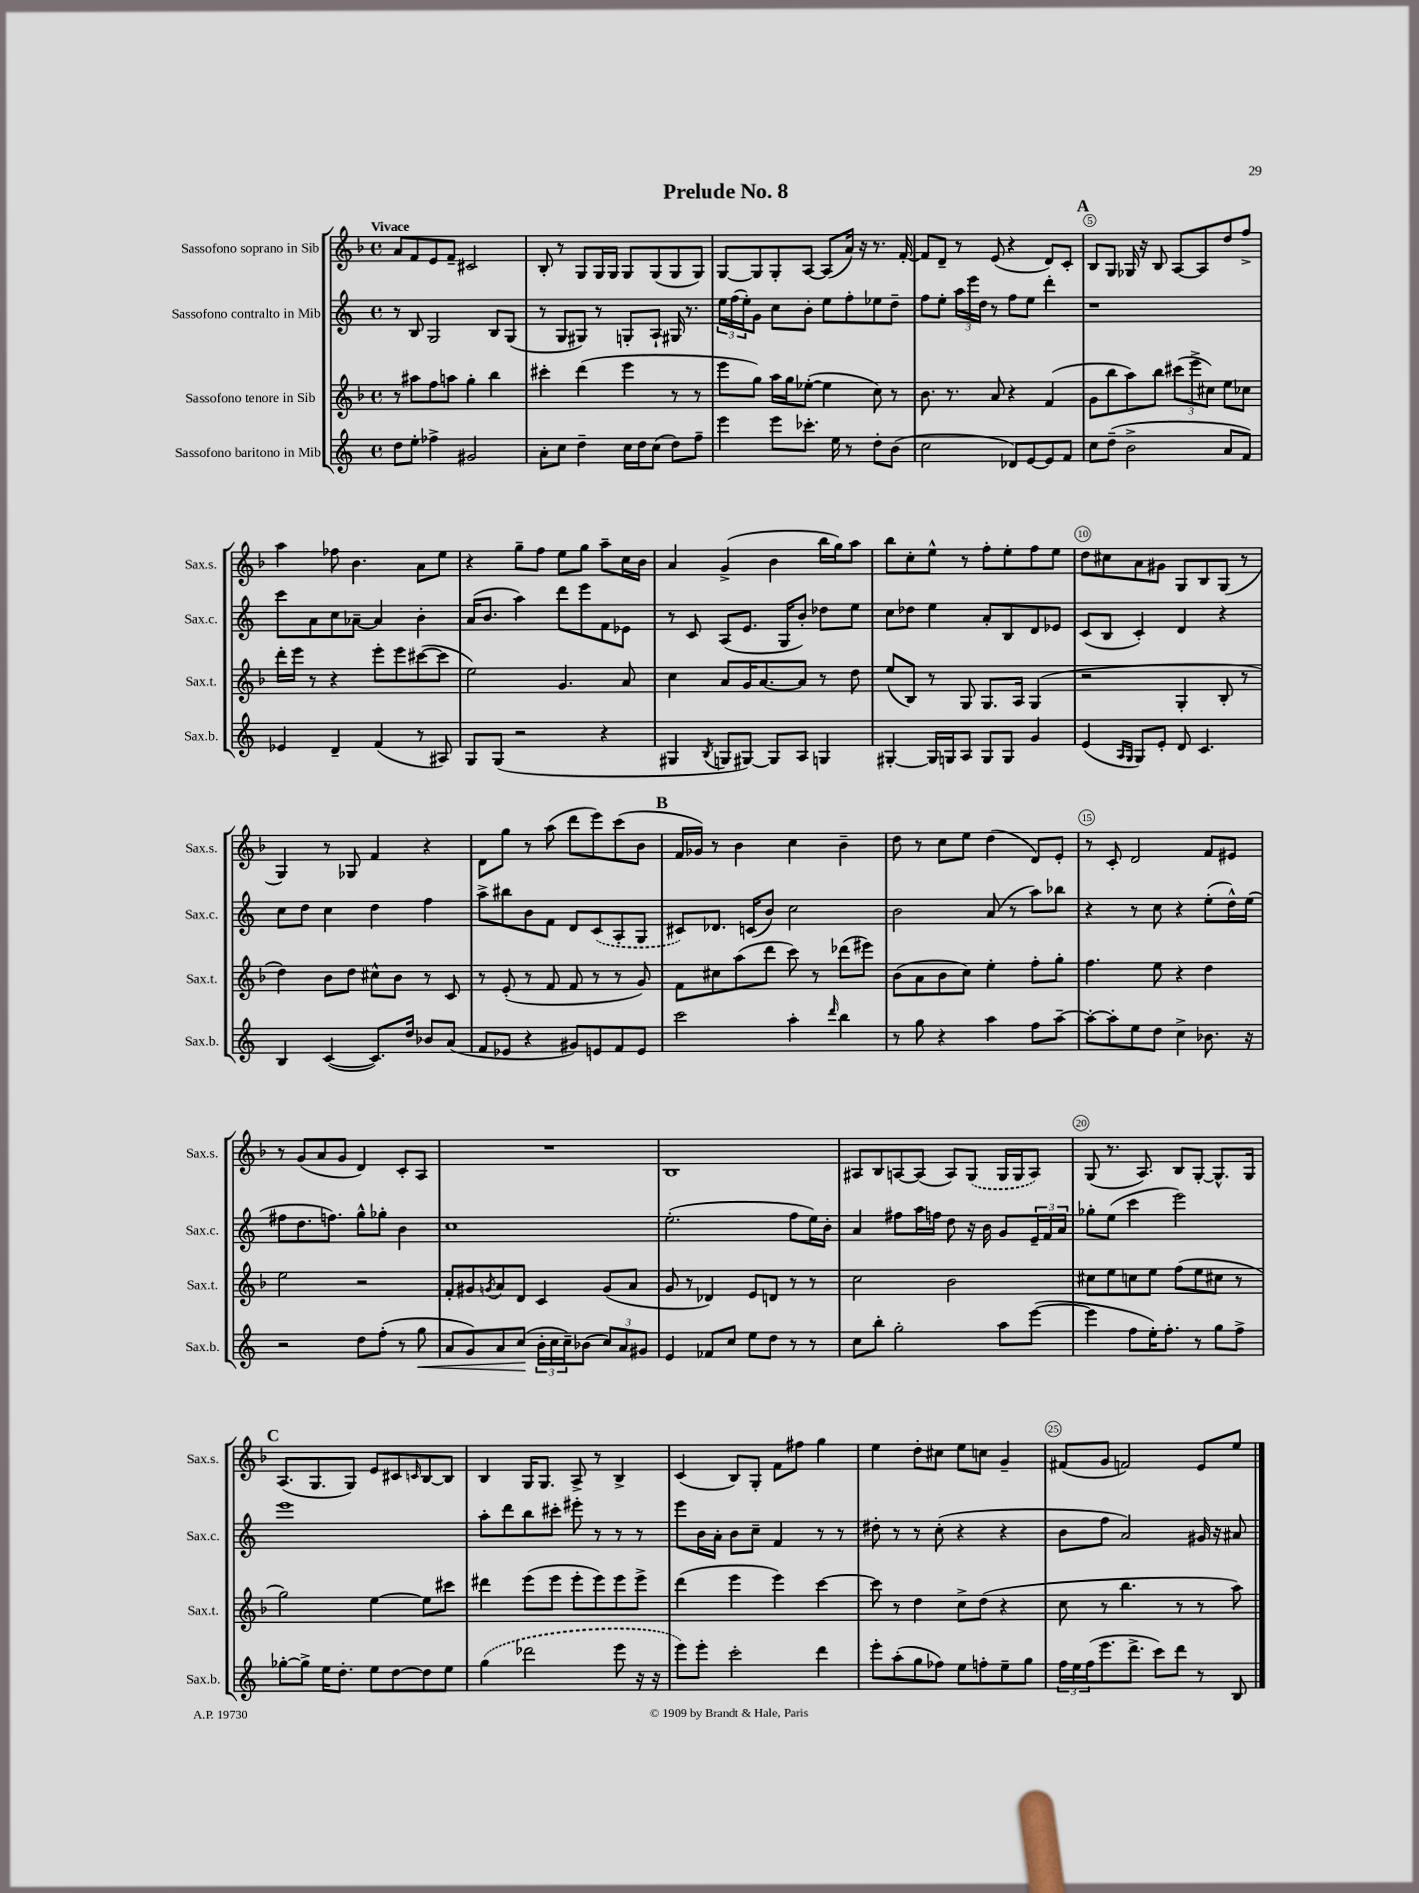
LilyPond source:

\header { title = "Prelude No. 8" }
<<
\new StaffGroup <<
\new Staff = "s0" \with { instrumentName = "Sassofono soprano in Sib" shortInstrumentName = "Sax.s." } {
    \clef treble \key f \major \defaultTimeSignature \time 4/4 \tempo "Vivace"
    a'8 f'8 e'8 f'8-- cis'2 |
    bes8-. r8 g8 g16 g16 g8 g8( g8 g8) |
    g8~ g8 g8-. a8~ a8( a'16) r16 r8. f'16~-. |
    f'8 d'8-- r8 e'8( r4 d'8) c'8-. |
    \mark \markup { \bold "A" } bes8 g8 ges16 r16 bes8 a8~ a8 d''8 f''8-> |
    a''4 fes''8 bes'4. a'8 e''8 |
    r4 g''8-- f''8 e''8 g''8 a''8-- c''16 bes'16 |
    a'4 g'4->( bes'4 bes''16 g''16) a''8 |
    bes''8 c''8-. e''8-^ r8 f''8-. e''8-. f''8 e''8 |
    d''8 cis''8 a'8 gis'8 g8 bes8 g8( r8 |
    g4) r8 ges8 f'4 r4 |
    d'8 g''8 r8 a''8( d'''8 e'''8) c'''8( bes'8 |
    \mark \markup { \bold "B" } f'16 ges'16) r8 bes'4 c''4 bes'4-- |
    d''8 r8 c''8 e''8 d''4( d'8) e'8-. |
    r8 c'8-. d'2 f'8 eis'8 |
    r8 g'8( a'8 g'8 d'4) c'8-. a8 |
    R1 |
    bes1 |
    ais8 bes8 a8~ a8( a8) \once \slurDashed g8( g16 g16 a8) |
    g8( r8. a8.) bes8 g8~-. g8.-^ g16 |
    \mark \markup { \bold "C" } a8.( g8. g8) e'8 cis'8 \grace { c'16 } bes8~ bes8 |
    bes4 g16 g8. a8-> r8 bes4-> |
    c'4( bes8) g8-. f'8 fis''8 g''4 |
    e''4 d''8-. cis''8 e''8 c''8 g'4-- |
    fis'8( g'8 f'2) e'8 e''8 \bar "|." |
}
\new Staff = "s1" \with { instrumentName = "Sassofono contralto in Mib" shortInstrumentName = "Sax.c." } {
    \clef treble \key c \major \defaultTimeSignature \time 4/4
    r8 b8 g2 b8 g8( |
    r8 g8 gis8) r8 g8-. a8-! gis16 r8. |
    \tuplet 3/2 { e''16 f''16( e''16-.) } g'8 c''8 b'8-. e''8 f''8-. ees''8 d''8-- |
    f''8 e''8-. \tuplet 3/2 { a''16 e'''16 d''16 } r8 f''8 e''8 d'''4-. |
    \mark \markup { \bold "A" } r1 |
    c'''8 a'8 c''8 aes'8~-- aes'4 b'4-. |
    a'16( b'8. a''4) d'''8 e'''8 f'8 ees'8 |
    r8 c'8 a8( e'8. g16 b'8-.) des''8 e''8 |
    c''8 des''8 e''4 a'8-. b8 d'8 ees'8 |
    c'8( b8 c'4-.) d'4 r4 |
    c''8 d''8 c''4 d''4 f''4 |
    a''8-> bis''8 b'8 f'8 d'8 \once \slurDashed c'8( a8-. g8 |
    \mark \markup { \bold "B" } cis'8) des'8. c'16( b'8) c''2 |
    b'2 a'8( r8 a''8) bes''8 |
    r4 r8 c''8 r4 e''8-.( d''16-^) e''16( |
    fis''8 d''8. f''8.) g''8-^ ges''8-. b'4 |
    c''1 |
    e''2.-.( f''8 e''16) b'16-. |
    a'4 fis''8 a''16 f''16 d''8 r16 b'16 g'8 \tuplet 3/2 { e'16-- f'16 a'16 } |
    ges''8-. e''8( c'''4 e'''2) |
    \mark \markup { \bold "C" } e'''1 |
    a''8-. d'''8 b''8 cis'''8-. eis'''8-. r8 r8 r8 |
    e'''8 b'16 a'16-. b'8 c''8-- f'4 r8 r8 |
    dis''8-. r8 r8 c''8-.( r4 r4 |
    b'8 f''8 a'2) gis'16 r16 ais'8 \bar "|." |
}
\new Staff = "s2" \with { instrumentName = "Sassofono tenore in Sib" shortInstrumentName = "Sax.t." } {
    \clef treble \key f \major \defaultTimeSignature \time 4/4
    r8 ais''8 f''8 a''8 g''4-. bes''4 |
    cis'''4-. d'''4( e'''4 r8 r8 |
    e'''8 g''8) a''16 g''16 ees''8~-.( ees''4 c''8) r8 |
    bes'8. r8. a'8 r4 f'4( |
    \mark \markup { \bold "A" } g'8 bes''8 a''8) bes''8 \tuplet 3/2 { cis'''8( e'''8-> cis''8) } e''8 ces''8 |
    d'''16-. e'''16 r8 r4 e'''8-. e'''8 cis'''8~( cis'''8 |
    e''2) g'4. a'8 |
    c''4 a'8 g'16 a'8.~ a'8 r8 d''8 |
    e''8( bes8) r8 g8 g8. a16 g4( |
    r2 g4-. bes8-. r8 |
    d''4) bes'8 d''8 cis''8-^ bes'8 r8 c'8 |
    r8 e'8-.( r8 f'8 f'8 r8 r8 g'8) |
    \mark \markup { \bold "B" } f'8 cis''8 a''8( d'''8 c'''8) r8 des'''8( eis'''8) |
    bes'8( a'8 bes'8 c''8) e''4-. f''8-. g''8-. |
    f''4. e''8 r4 d''4 |
    e''2 r2 |
    f'8-. gis'8 \acciaccatura { g'8 } a'8 d'8 c'4 g'8( a'8 |
    g'8 r8 des'4) e'8 d'8 r8 r8 |
    c''2 bes'2 |
    cis''8 e''8 c''8 e''8 f''8( e''8 cis''8 r8 |
    \mark \markup { \bold "C" } g''2) e''4~ e''8 cis'''8 |
    dis'''4 e'''8( e'''8 e'''8-. e'''8) e'''8 e'''8-> |
    d'''4( e'''4 e'''4) c'''4~ |
    c'''8 r8 d''4 c''8-> d''8( r4 |
    c''8 r8 bes''4. r8 r8 a''8) \bar "|." |
}
\new Staff = "s3" \with { instrumentName = "Sassofono baritono in Mib" shortInstrumentName = "Sax.b." } {
    \clef treble \key c \major \defaultTimeSignature \time 4/4
    d''8 e''8-. fes''4-> gis'2 |
    a'8-. c''8 d''4-- c''16 d''16 c''8( d''8) f''8-- |
    e'''4 e'''8 ces'''8.-. e''16 r8 d''8-. b'8( |
    c''2 des'8) e'8~ e'8 f'8 |
    \mark \markup { \bold "A" } c''8 d''8--( b'2-> a'8 f'8) |
    ees'4 d'4-- f'4( r8 ais8) |
    g8 g8( r2 r4 |
    gis4 \acciaccatura { b8 } g8 gis8~) gis8 a8 g4 |
    gis4~-. gis16 g16 a8 g8 g8 g'4 |
    e'4( \grace { a16 g16 } g8) e'8-. d'8 c'4. |
    b4 c'4~( c'8.) d''16 bes'8 a'8( |
    f'8 ees'8 r4 gis'8) e'8 f'8 e'8 |
    \mark \markup { \bold "B" } c'''2 a''4-. \grace { d'''16 } b''4 |
    r8 g''8 r4 a''4 f''8 a''8~-- |
    a''8~-. a''8-. e''8 d''8 c''4-> bes'8. r16 |
    r2 d''8 f''8-.( r8 g''8\< |
    a'8 g'8) a'8 c''8\!( \tuplet 3/2 { b'16-. c''16 c''16--) } bes'8( \tuplet 3/2 { c''8) a'8 gis'8 } |
    e'4 fes'8 c''8 e''8 d''8 r8 r8 |
    c''8 b''8-. g''2-. a''8 e'''8~( |
    e'''4 f''8 e''16-.) f''8.-. r8 g''8 f''8-> |
    \mark \markup { \bold "C" } ges''8~-. ges''8-> e''16 d''8.-. e''8 d''8~ d''8 e''8 |
    \once \slurDashed g''4( des'''2 e'''8 r16 r16 |
    e'''8) e'''8-. c'''2-. d'''4 |
    e'''8-. a''8-.( g''8 fes''8) e''8 f''8-. e''8-- g''8 |
    \tuplet 3/2 { f''16 e''16 f''16( } e'''8. d'''8.-> c'''8) d'''8 r8 b8 \bar "|." |
}
>>
>>
\layout { \context { \Score \override BarNumber.break-visibility = ##(#f #t #t) barNumberVisibility = #(every-nth-bar-number-visible 5) \override BarNumber.stencil = #(make-stencil-circler 0.1 0.3 ly:text-interface::print) } }
